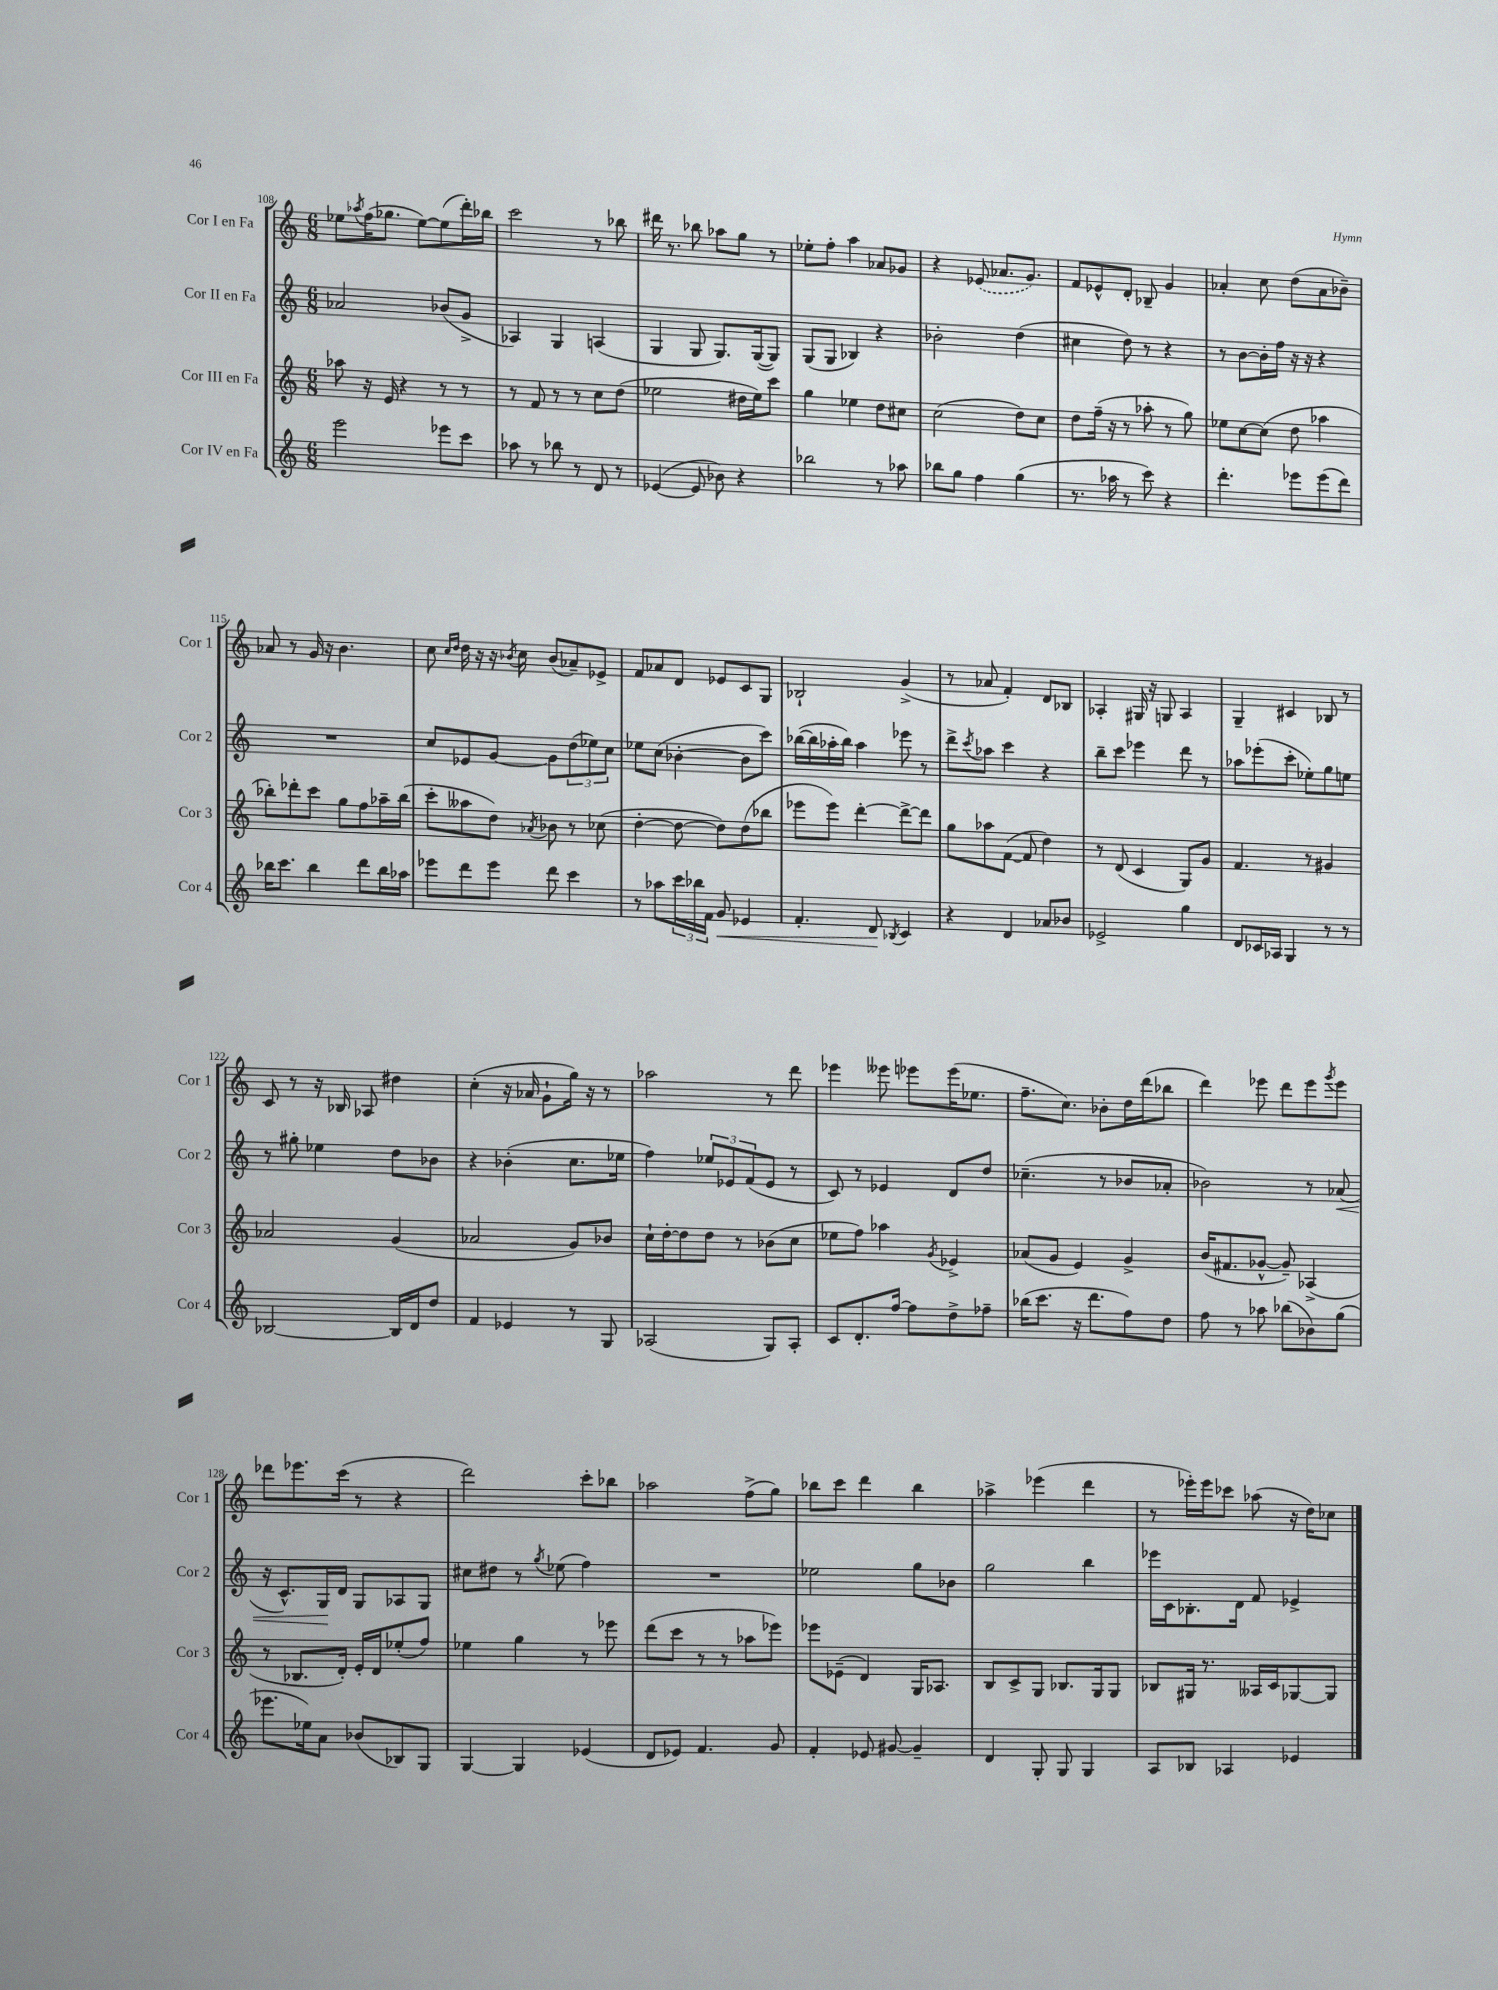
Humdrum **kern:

**kern	**dynam	**kern	**kern	**dynam	**kern
*part4	*part4	*part3	*part2	*part2	*part1
*staff4	*staff4	*staff3	*staff2	*staff2	*staff1
*I"Cor IV en Fa	*	*I"Cor III en Fa	*I"Cor II en Fa	*	*I"Cor I en Fa
*I'Cor 4	*	*I'Cor 3	*I'Cor 2	*	*I'Cor 1
*clefG2	*	*clefG2	*clefG2	*	*clefG2
*k[]	*	*k[]	*k[]	*	*k[]
*M6/8	*	*M6/8	*M6/8	*	*M6/8
=108	=108	=108	=108	=108	=108
2eee\	.	8aa-X\	2a-X/	.	8ee-X\L
.	.	.	.	.	8qaa-X/
.	.	16r	.	.	(16ff\K
.	.	16e/	.	.	8.gg-X\J
.	.	4r	.	.	.
.	.	.	.	.	[8ee-\L)
8eee-X\L	.	8r	(8b-X/L	.	(8ee-\]
8ccc\J	.	8r	8g^/J	.	16ddd'\L)
.	.	.	.	.	16bb-X\JJ
=109	=109	=109	=109	=109	=109
8aa-X\	.	8r	4A-X/)	.	2ccc\
8r	.	8f/	.	.	.
8bb-X\	.	8r	4G/	.	.
8r	.	8r	.	.	.
8d/	.	8cc\L	(4An/	.	8r
8r	.	(8dd\J	.	.	8bb-X\
=110	=110	=110	=110	=110	=110
([4e-X/	.	2ee-X\	4G/	.	16ddd#X\
.	.	.	.	.	8.r
8e-/]	.	.	8G/	.	8bb-X\
8b-X\)	.	.	8.G/L)	.	8aa-X\L
4r	.	16dd#X\LL	.	.	8gg\J
.	.	16ee-\J)	([16G/k	.	.
.	.	8ccc\J	8G/J])	.	8r
=111	=111	=111	=111	=111	=111
2bb-X\	.	4gg\	(8G/L	.	8ee-X'\L
.	.	.	8G/J	.	8ff'\J
.	.	4ee-X\	4B-X/)	.	4aa\
8r	.	8dd\L	4r	.	8a-X/L
8aa-X\	.	8cc#X\J	.	.	8g-X/J
=112	=112	=112	=112	=112	=112
8bb-X\L	.	(2cc\	2b-X'\	.	4r
8gg\J	.	.	.	.	.
4ff\	.	.	.	.	(8e-X/
.	.	.	.	.	8.a-X/L
(4gg\	.	8dd\L)	(4dd\	.	.
.	.	.	.	.	8.g/J)
.	.	8cc\J	.	.	.
=113	=113	=113	=113	=113	=113
8.r	.	8dd\L	4cc#X\	.	8f/L
.	.	(16ff~\Jk	.	.	8e-X^^/
16aa-X\	.	16r	.	.	.
8r	.	8r	8dd\)	.	8d'/J
8ccc\)	.	8aa-X'\	8r	.	8B-X~/
4r	.	8r	4r	.	4g/
.	.	8gg\)	.	.	.
=114	=114	=114	=114	=114	=114
4.ddd'\	.	8ee-X\L	8r	.	4a-X'/
.	.	[8cc\	[8b\L	.	.
.	.	(8cc\J]	16b'\L]	.	8cc\
.	.	.	16ff\JJ	.	.
8eee-X\L	.	8dd\	16r	.	(8dd\L
.	.	.	16r	.	.
(8eee-\	.	4aa-X\	4r	.	8a-\
8ddd\J)	.	.	.	.	8b-X~\J)
!!LO:LB:g=z
=115	=115	=115	=115	=115	=115
16bb-X\KL	.	8bb-X'\L)	2.r	.	8a-X/
8.ccc\J	.	.	.	.	.
.	.	8ddd-X'\	.	.	8r
4bb-\	.	8ccc\J	.	.	16g/
.	.	.	.	.	16r
.	.	8gg\L	.	.	4.b\
8ddd\L	.	8ff\	.	.	.
16bb-\L	.	16aa-X~\L	.	.	.
16aa-X\JJ	.	(16bb-\JJ	.	.	.
=116	=116	=116	=116	=116	=116
8eee-X\L	.	8ccc'\L	8cc/L	.	8cc\
.	.	.	.	.	16qqcc/LL
.	.	.	.	.	16qqdd/JJ
8ddd\	.	8aa--X\	8e-X/	.	16dd\
.	.	.	.	.	16r
8eee-\J	.	8dd\J)	[8g/J	.	16r
.	.	.	.	.	8qb-X/
.	.	.	.	.	16cc\
.	.	8qa-X/	.	.	.
8ddd\	.	8b-X\	8g\L]	.	(8b-/L
4ccc\	.	8r	(12dd\	.	8a-X~/)
.	.	.	12ee-X\)	.	.
.	.	(8cc-X\	.	.	8e-X^/J
.	.	.	12cc\J	.	.
=117	=117	=117	=117	=117	=117
8r	.	[4dd'\	8ee-X\L	.	8f/L
8aa-X\L	.	.	(8cc\J	.	8a-X/
24ccc\L	.	8dd\_	[4b-X'\	.	8d/J
24bb-X\	.	.	.	.	.
24f\JJ	.	.	.	.	.
!	!LO:HP:b	!	!	!	!
8g/	<	8dd\L])	.	.	8e-X/L
4e-X/	.	(8dd\	8b-\L]	.	8c/
.	.	8bb-X\J	8ccc\J)	.	8G/J
=118	=118	=118	=118	=118	=118
4.f'/	.	8eee-X\L	([16bb-X\LL	.	2B-X`/
.	.	.	16bb-\]	.	.
.	.	8eee-\J)	16aa-X'\	.	.
.	.	.	16bb-\JJ)	.	.
.	.	[4ddd'\	4aa-\	.	.
8d/	.	.	.	.	.
8qB-X/	.	.	.	.	.
4c/	[	8ddd^\L_	8eee-X\	.	(4g^/
.	.	8ddd\J]	8r	.	.
=119	=119	=119	=119	=119	=119
4r	.	8gg\L	8ddd^\L	.	8r
.	.	.	8qccc/	.	.
.	.	8aa-X\	8aa-X\J	.	8a-X/
4d/	.	([8f\J	4ccc\	.	4f'/)
.	.	8f/]	.	.	.
8a-X/L	.	4dd\)	4r	.	8d/L
8b-X/J	.	.	.	.	8B-X/J
=120	=120	=120	=120	=120	=120
2e-X^/	.	8r	8bb~\L	.	4A-X'/
.	.	(8d/	8ccc\J	.	.
.	.	4c/	4eee-X\	.	16G#X/
.	.	.	.	.	16r
.	.	.	.	.	8Gn/
4gg\	.	8G/L)	8ddd\	.	4A-/
.	.	8g/J	8r	.	.
=121	=121	=121	=121	=121	=121
8d/L	.	4.f/	8aa-X\L	.	4G~/
16c-X/L	.	.	(8eee-X'\	.	.
16A-X/JJ	.	.	.	.	.
4G/	.	.	8ccc'\J	.	4c#X/
.	.	8r	8ee-X'\L)	.	.
8r	.	4g#X/	8gg\	.	8B-X/
8r	.	.	8een\J	.	8r
!!LO:LB:g=z
=122	=122	=122	=122	=122	=122
[2B-X/	.	2a-X/	8r	.	8c/
.	.	.	8gg#X'\	.	8r
.	.	.	4ee-X\	.	16r
.	.	.	.	.	16B-X/
.	.	.	.	.	8A-X/
16B-/LL]	.	(4g/	8dd\L	.	4dd#X\
16d/J	.	.	.	.	.
8dd/J	.	.	8b-X\J	.	.
=123	=123	=123	=123	=123	=123
4f/	.	2a-X/	4r	.	(4cc'\
4e-X/	.	.	(4b-X'\	.	16r
.	.	.	.	.	16a-X/
.	.	.	.	.	8g`\L
8r	.	8g/L)	8.cc\L	.	16gg\Jk)
.	.	.	.	.	16r
8G/	.	8b-X/J	.	.	8r
.	.	.	16ee-X\Jk	.	.
=124	=124	=124	=124	=124	=124
(2A-X/	.	16cc`\LL	4ff\)	.	2aa-X\
.	.	[16dd'\J	.	.	.
.	.	8dd\]	.	.	.
.	.	8dd\J	12ee-X/L	.	.
.	.	.	12e-X/	.	.
.	.	8r	.	.	.
.	.	.	(12f/	.	.
8G/L)	.	(8b-X\L	8e-/J	.	8r
8A-'/J	.	8cc\J	8r	.	8ddd\
=125	=125	=125	=125	=125	=125
8c/L	.	8ee-X\L	8c/)	.	4eee-X\
8.d'/	.	8ff\J)	8r	.	.
.	.	4aa-X\	4e-X/	.	8eee--X\
[16ff/Jk	.	.	.	.	.
8ff\L]	.	.	.	.	8eee-X\L
.	.	8qg/	.	.	.
8dd^\	.	4e-X^/	8d/L	.	(16eee-\K
.	.	.	.	.	8.ee-X\J
8ff-X~\J	.	.	8dd/J	.	.
=126	=126	=126	=126	=126	=126
(16bb-X\KL	.	(8a-X/L	(4.cc-X~\	.	8.ff~\L
8.ccc\J	.	.	.	.	.
.	.	8g/J	.	.	.
.	.	.	.	.	8.cc\J)
16r	.	4e/)	.	.	.
8.ddd\L	.	.	.	.	.
.	.	.	8r	.	8b-X'\L
8ff\)	.	4g^/	8b-X/L	.	16dd\L
.	.	.	.	.	(16ddd\J
8dd\J	.	.	8a-X'/J	.	8bb-X\J
=127	=127	=127	=127	=127	=127
8ff\	.	(16b/KL	2b-X\)	.	4ddd\)
.	.	8.f#X/	.	.	.
8r	.	.	.	.	.
8aa-X\	.	[8g-X^^/J	.	.	8eee-X\
(8bb-X\L	.	8g-~/])	.	.	8ddd\L
8b-X\)	.	(4A-X^/	8r	.	8eee-\
.	.	.	.	.	8qggg/
!	!	!	!	!LO:HP:b	!
(8gg\J	.	.	(8a-X/	<	8eee-\J
!!LO:LB:g=z
=128	=128	=128	=128	=128	=128
8.eee-X\L	.	8r	16r	.	8ddd-X\L
.	.	.	8.c^^/L)	.	.
.	.	8.B-X/L	.	.	8.eee-X\
16ee-X\k)	.	.	.	.	.
8a\J	.	.	16G/L	.	.
.	.	16d'/Jk)	16d/JJ	[	(16ccc\Jk
(8b-X/L	.	16e'/LL	8G/L	.	8r
.	.	16d/J	.	.	.
8B-X/)	.	(8ee-X'/	8A-X/	.	4r
8G/J	.	8ff/J)	8G/J	.	.
=129	=129	=129	=129	=129	=129
[4G/	.	4ee-X\	8cc#X\L	.	2ddd\)
.	.	.	8dd#X\J	.	.
4G/]	.	4gg\	8r	.	.
.	.	.	8qgg/	.	.
.	.	.	(8ee-X\	.	.
(4e-X/	.	8r	4ff\)	.	8ccc'\L
.	.	8eee-X\	.	.	8bb-X\J
=130	=130	=130	=130	=130	=130
8d/L	.	(8ddd\L	2.r	.	2aa-X\
8e-X/J)	.	8ccc\J	.	.	.
4.f/	.	8r	.	.	.
.	.	8r	.	.	.
.	.	8aa-X\L	.	.	(8ff^\L
8g/	.	8eee-X\J)	.	.	8gg\J)
=131	=131	=131	=131	=131	=131
4f'/	.	8eee-X\L	2ee-X\	.	8bb-X\L
.	.	(8e-X~\J	.	.	8ccc\J
8e-X/	.	4d/)	.	.	4ddd\
[8g#X/	.	.	.	.	.
4g#~/]	.	16G/KL	8gg\L	.	4bb-\
.	.	8.A-X/J	.	.	.
.	.	.	8b-X\J	.	.
=132	=132	=132	=132	=132	=132
4d/	.	8B/L	2gg\	.	4aa-X^\
.	.	8c^/	.	.	.
8G'/	.	8G/J	.	.	(4eee-X\
8G/	.	8.B-X/L	.	.	.
4G/	.	.	4bb\	.	4ddd\
.	.	16G/k	.	.	.
.	.	8G/J	.	.	.
=133	=133	=133	=133	=133	=133
8A/L	.	8B-X/L	16eee-X\LL	.	8r
.	.	.	16c\J	.	.
8B-X/J	.	16G#X/Jk	8.B-X'\	.	16eee-X'\LL)
.	.	8.r	.	.	16eee-\J
4A-X/	.	.	.	.	8ccc-X\J
.	.	.	16d\Jk	.	.
.	.	16A--X/LL	8f/	.	(8aa-X\
.	.	16c/J	.	.	.
4e-X/	.	[8G-X/	4e-X^/	.	16r
.	.	.	.	.	16dd\KL)
.	.	8G-/J]	.	.	8cc-X\J
==	==	==	==	==	==
*-	*-	*-	*-	*-	*-
